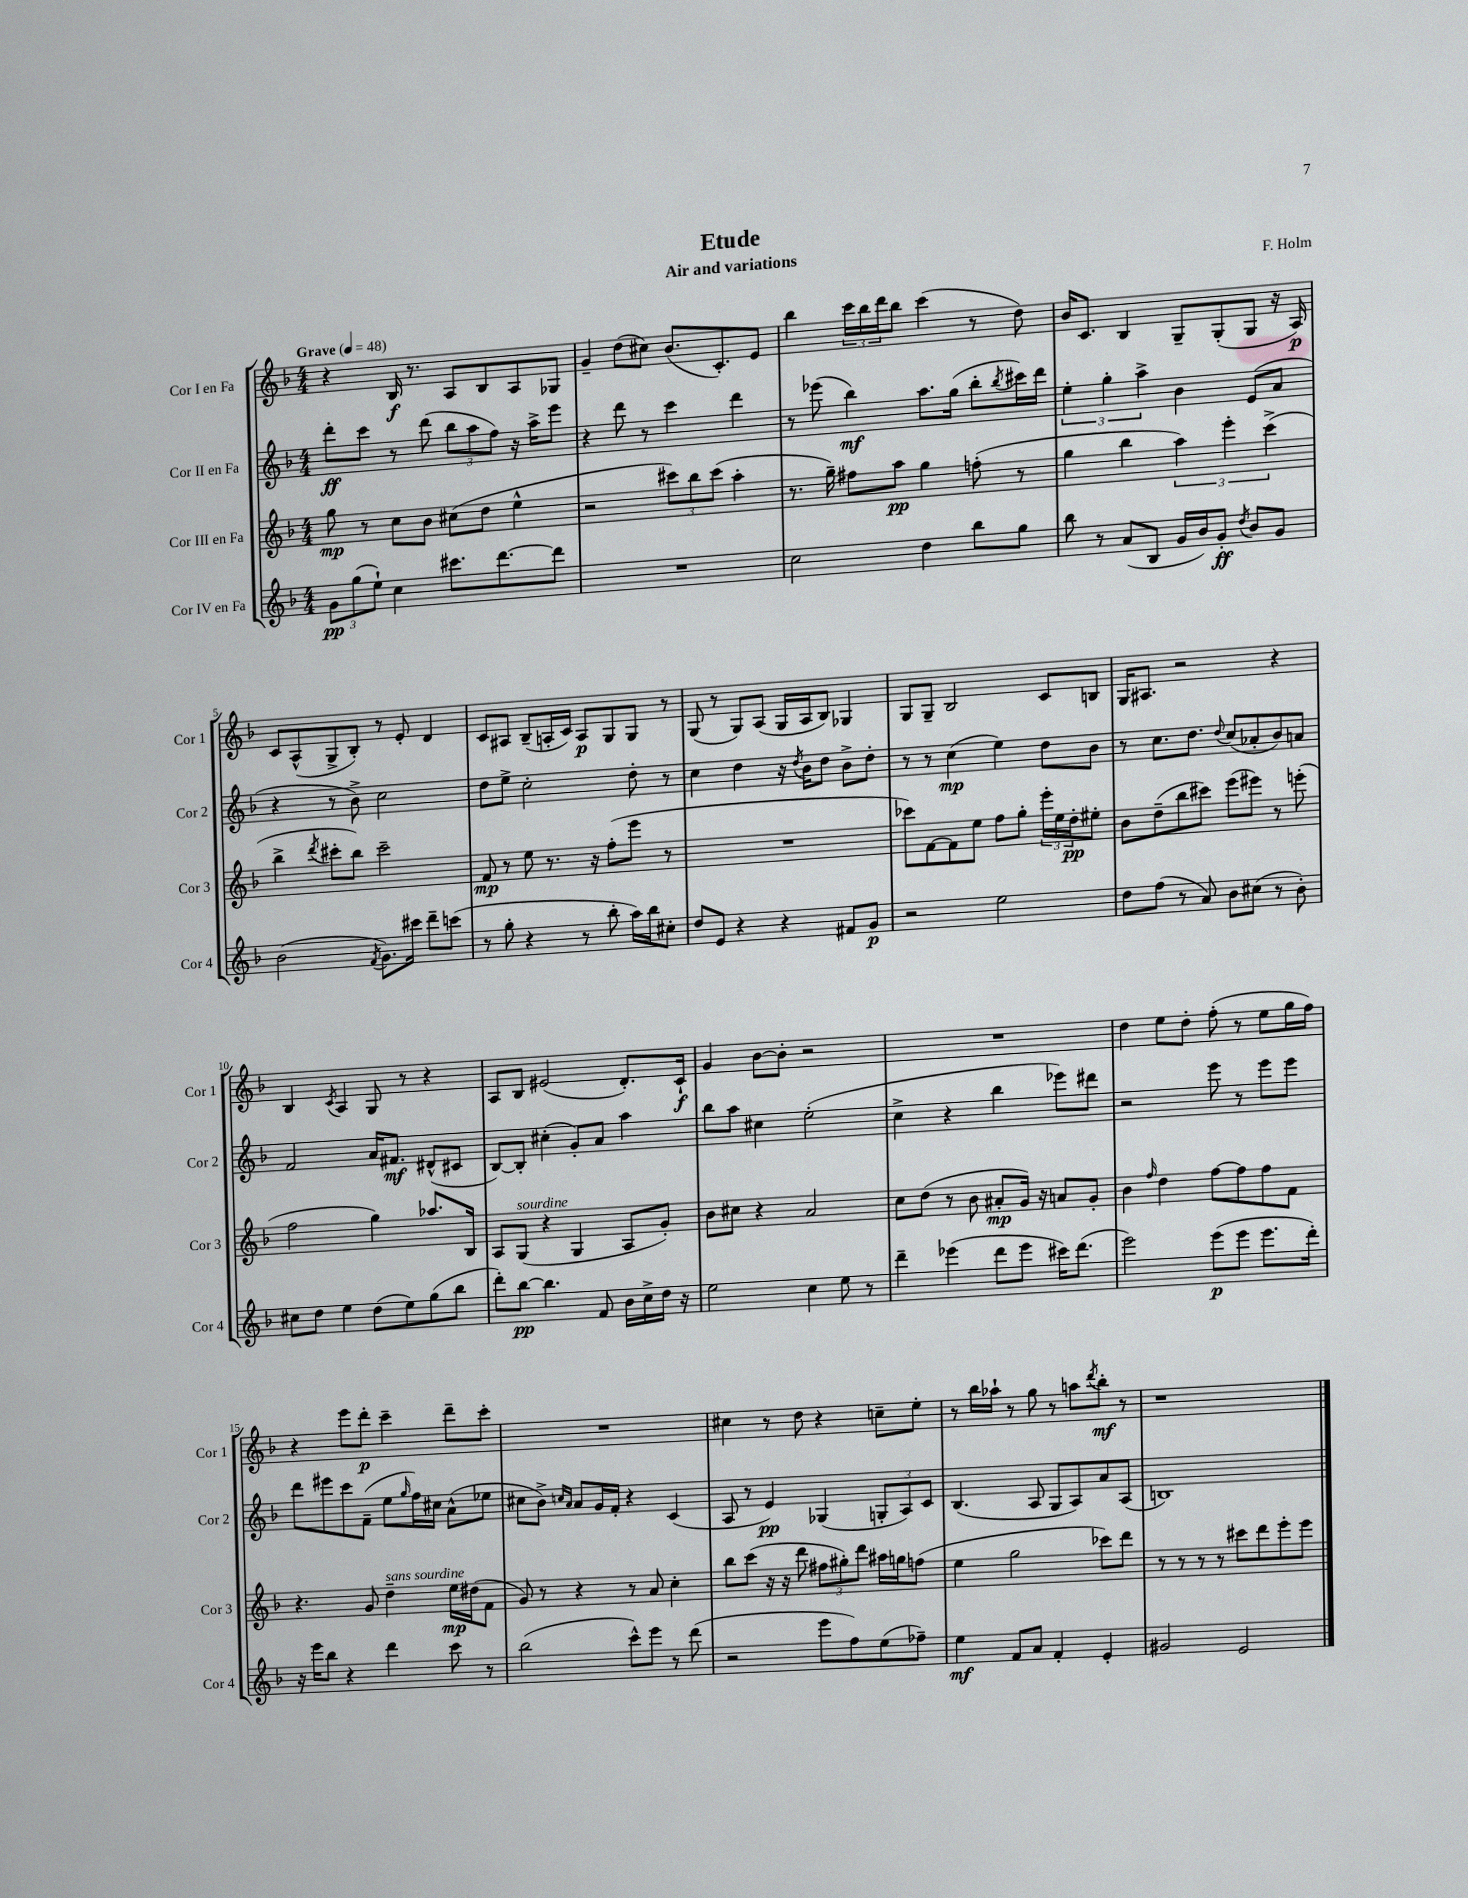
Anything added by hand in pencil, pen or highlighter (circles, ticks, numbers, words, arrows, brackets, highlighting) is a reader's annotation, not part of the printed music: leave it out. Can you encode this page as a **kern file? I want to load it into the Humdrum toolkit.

**kern	**kern	**kern	**kern
*staff4	*staff3	*staff2	*staff1
*clefG2	*clefG2	*clefG2	*clefG2
*k[b-]	*k[b-]	*k[b-]	*k[b-]
*M4/4	*M4/4	*M4/4	*M4/4
*MM48	*MM48	*MM48	*MM48
12g	8gg	8ddd'	4r
(12gg	.	.	.
.	8r	8ccc	.
12ee`)	.	.	.
4cc	8cc	8r	16B-
.	.	.	8.r
.	8b-	(8ddd	.
8.ccc#	(8cc#	12bb-	8A
.	.	12aa	.
.	8dd	.	8B-
.	.	12ff)	.
[8.ddd	.	.	.
.	4ee^^	16r	8A
.	.	16aa^	.
8ddd]	.	8eee	8G-
=	=	=	=
1r	2r	4r	4g~
.	.	8ddd	(8dd
.	.	8r	8cc#)
.	12ccc#)	4ccc	(8.b-
.	12bb-	.	.
.	(12ccc#	.	.
.	.	.	8.c')
.	4aa'	4ddd	.
.	.	.	8e
=	=	=	=
2cc	8.r	8r	4bb-
.	.	(8eee-	.
.	16gg~)	.	.
.	8ff#	4bb-)	24ccc
.	.	.	24bb-
.	.	.	24ddd
.	8aa	.	8bb-
4dd	4gg	8.aa	(4ccc
.	.	(16gg	.
8bb-	(8ff'	8bb-'	8r
.	.	8qbb-	.
8gg	8r	16ccc#)	8dd)
.	.	16ddd	.
=	=	=	=
8bb-	4gg	6ee'	16b-
.	.	.	8.c
8r	.	.	.
.	.	6gg'	.
(8a	4bb-	.	4B-
.	.	6aa^	.
8B-	.	.	.
16g	6aa)	4b-	8G~
16b-)	.	.	.
8g'	.	.	(8G'
.	6eee'	.	.
8qdd	.	.	.
8b-	.	(8e	8G
.	(6ccc^	.	.
8g	.	8a	16r
.	.	.	16A)
=	=	=	=
(2b-	4bb-^	4r	8c
.	.	.	(8A^^
.	8qddd	.	.
.	8ccc#'	8r	8G^
.	8bb-)	8b-^)	8B-')
8qf	.	.	.
8.g)	2ccc#~	2cc	8r
.	.	.	8e'
16ccc#	.	.	.
8ddd~	.	.	4d
(8ccc	.	.	.
=	=	=	=
8r	8f	8dd	8c
8gg'	8r	8ee^	8A#
4r	8ee	2cc'	(8B-~
.	8.r	.	16A'
.	.	.	16c)
8r	.	.	8A
.	16r	.	.
8bb-'	(8ff'	.	8G
16aa)	8eee	8dd'	8G
16bb-	.	.	.
8cc#'	8r	8r	8r
=	=	=	=
8dd	1r	4cc	(8G
8e	.	.	8r
4r	.	4dd	8G)
.	.	.	(8A
4r	.	16r	16G
.	.	8qdd	.
.	.	16b-	16A
.	.	8dd	8B-)
8f#	.	8b-^	4G-
8g	.	8dd'	.
=	=	=	=
2r	8ccc-)	8r	8G
.	[8f	8r	8G~
.	8f]	(4cc	2B-
.	8ee	.	.
2ee	8ff	4ee)	.
.	8gg'	.	.
.	24eee'	8dd	8c
.	24ee	.	.
.	24dd'	.	.
.	8ee#'	8b-	8B
=	=	=	=
8dd	8b-	8r	16G
.	.	.	8.A#
(8ff	(8dd~	8.cc	.
8r	8bb-	.	2r
.	.	8.dd	.
8a)	8ccc#)	.	.
.	.	8qqdd	.
8b-	(8eee	(8cc	.
(8cc#	8eee#)	8a-'	.
8r	8r	8b-)	4r
8b-')	(8eee'	8a	.
=	=	=	=
8cc#	2ff	2f	4B-
8dd	.	.	.
.	.	.	8qc
4ee	.	.	4A
(8dd	4gg)	16a	8G
.	.	8.f#	.
8ee)	.	.	8r
(8gg	8.aa-	(8d#^^	4r
8bb-	.	8c#	.
.	16B-	.	.
=	=	=	=
8ddd')	8A	[8B-)	8A
[8bb-	(8G	8B-']	8B-
4.bb-]	4r	(4cc#'	(2e#
.	4G	8g')	.
8f	.	8a	.
16b-	8A	4aa	8.d')
16cc^	.	.	.
16dd	8g')	.	.
16r	.	.	16c`
=	=	=	=
2ee	8b-	8bb-	4g
.	8cc#	8aa	.
.	4r	4cc#	[8b-
.	.	.	8b-']
4cc	2a	(2ee'	2r
8ee	.	.	.
8r	.	.	.
=	=	=	=
4ddd~	8cc	4cc^	1r
.	(8dd	.	.
(4eee-	8r	4r	.
.	8b-	.	.
8ddd	8a#'	4bb-	.
8eee-	16g)	.	.
.	16r	.	.
16ccc#)	8a	8eee-)	.
(8.ddd	.	.	.
.	8g'	8ddd#	.
=	=	=	=
2eee)	4b-	2r	4dd
.	16qqff	.	.
.	4dd	.	8ee
.	.	.	8dd'
(8eee	[8ff	8eee	(8ff'
8eee	8ff]	8r	8r
8.eee	8ff	8eee	8ee
.	8f	8eee	16gg
16ddd')	.	.	16ff)
=	=	=	=
16r	4.r	8ddd	4r
16eee	.	.	.
8bb-	.	8eee#	.
4r	.	8ccc	8eee
.	8g	(8f~	8ddd'
4ddd	4dd~	8ee	4ccc~
.	.	16qqgg	.
.	.	16ff)	.
.	.	16cc#	.
8ccc	16ee	(8a^^	8ddd~
.	(16dd#	.	.
8r	8f	8ee-	8ccc'
=	=	=	=
(2bb-	8g)	8cc#	1r
.	8r	8b-^)	.
.	.	16qqcc	.
.	.	16qqa	.
.	4r	8a	.
.	.	16g	.
.	.	16f'	.
8ccc^^)	8r	4r	.
8eee	8a	.	.
8r	4cc'	(4c	.
(8ddd	.	.	.
=	=	=	=
2r	8bb-	8A	4cc#
.	(8ccc	8r	.
.	16r	4e)	8r
.	16r	.	.
.	8ddd	.	8dd
8eee	12ff#	(4G-	4r
.	12gg#')	.	.
8ff)	.	.	.
.	12ddd	.	.
(8ee	16aa#	12G'	8cc~
.	16gg	.	.
.	.	12A)	.
8ff-~)	(8ff	.	8ee'
.	.	12c	.
=	=	=	=
4ee	4ee	(4.B-	8r
.	.	.	16bb-
.	.	.	16aa-`
8f	2gg	.	8r
8a	.	8A	8gg
4f'	.	8G	8r
.	.	8A)	8aa
.	.	.	8qddd
4e'	8ccc-)	8a	8bb-'
.	8ddd	(8A	8r
=	=	=	=
2g#	8r	1B)	1r
.	8r	.	.
.	8r	.	.
.	8r	.	.
2e	8ccc#	.	.
.	8ddd	.	.
.	8eee'	.	.
.	8eee	.	.
==	==	==	==
*-	*-	*-	*-
